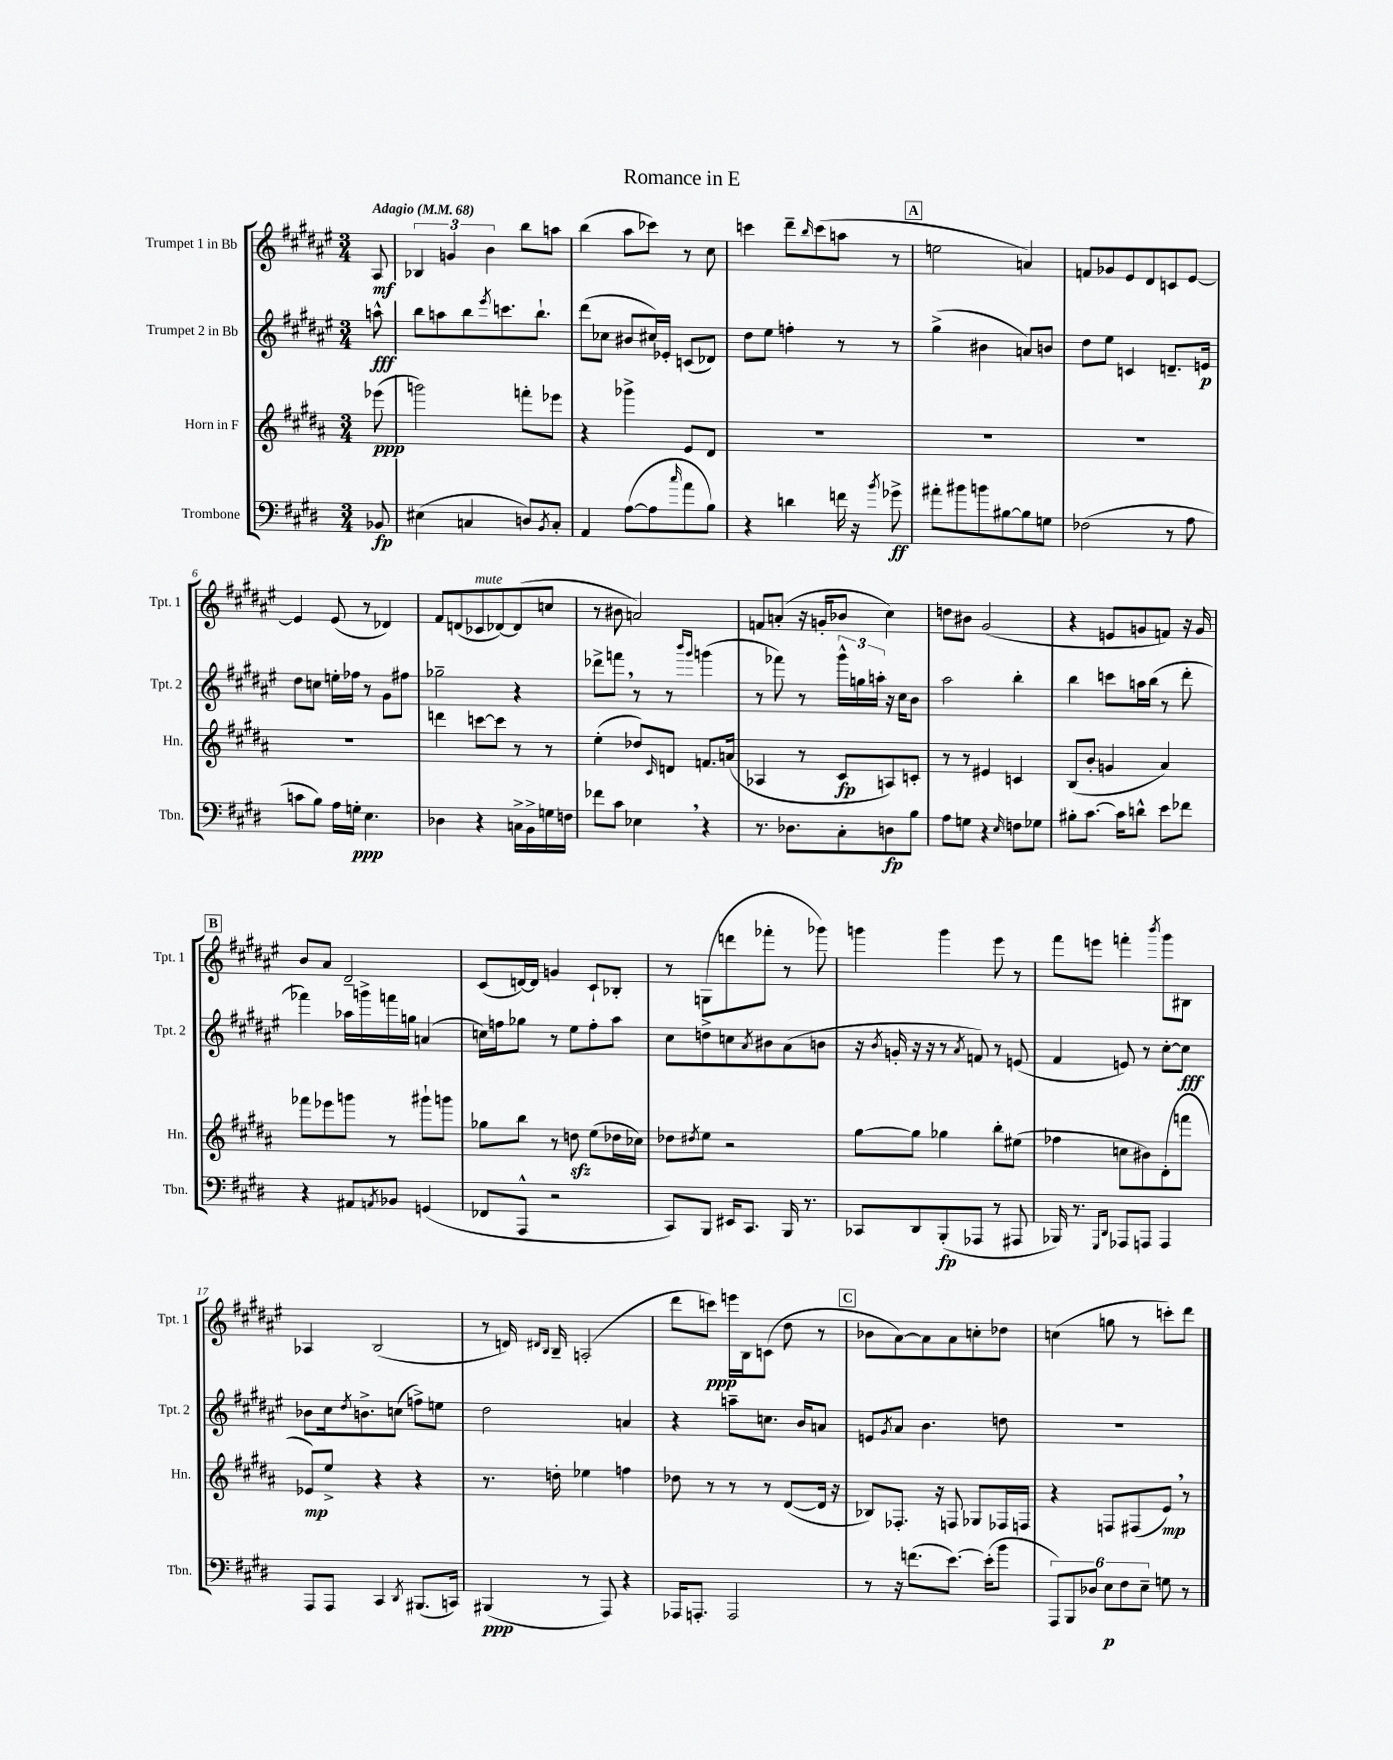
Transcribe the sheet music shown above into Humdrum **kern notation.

**kern	**dynam	**kern	**dynam	**kern	**dynam	**kern	**dynam
*part4	*part4	*part3	*part3	*part2	*part2	*part1	*part1
*staff4	*staff4	*staff3	*staff3	*staff2	*staff2	*staff1	*staff1
*I"Trombone	*	*I"Horn in F	*	*I"Trumpet 2 in Bb	*	*I"Trumpet 1 in Bb	*
*I'Tbn.	*	*I'Hn.	*	*I'Tpt. 2	*	*I'Tpt. 1	*
*clefF4	*	*clefG2	*	*clefG2	*	*clefG2	*
*k[f#c#g#d#]	*	*k[f#c#g#d#a#]	*	*k[f#c#g#d#a#e#]	*	*k[f#c#g#d#a#e#]	*
*M3/4	*	*M3/4	*	*M3/4	*	*M3/4	*
*MM68	*	*MM68	*	*MM68	*	*MM68	*
=	=	=	=	=	=	=	=
!	!	!	!	!	!	!LO:TX:a:B:t=Adagio	!
8BB-X/	fp	(8eee-X\	ppp	8aan^^\	fff	8A#/	mf
=1	=1	=1	=1	=1	=1	=1	=1
(4E#X\	.	2gggn\)	.	8bb\L	.	6B-X/	.
.	.	.	.	8aan\	.	.	.
.	.	.	.	.	.	6gn/	.
4Cn/	.	.	.	8bb\	.	.	.
.	.	.	.	.	.	6b\	.
.	.	.	.	8qeee#/	.	.	.
.	.	.	.	8.cccn\	.	.	.
8Dn/L)	.	8fffn'\L	.	.	.	8bb\L	.
.	.	.	.	8.bb`\J	.	.	.
8qBB/	.	.	.	.	.	.	.
8C'/J	.	8eee-X\J	.	.	.	8aan\J	.
=2	=2	=2	=2	=2	=2	=2	=2
4AA/	.	4r	.	(8ddd#\L	.	(4bb\	.
.	.	.	.	8cc-X\J	.	.	.
([8A\L	.	4ggg-X^\	.	8b#X/L	.	8aa#\L	.
8A\]	.	.	.	16cc#X/L)	.	8ccc-X\J)	.
.	.	.	.	16e-X'/JJ	.	.	.
16qqcc#/	.	.	.	.	.	.	.
8a\	.	8e/L	.	(8cn/L	.	8r	.
8B\J)	.	8d#/J	.	8d-X/J)	.	8cc#\	.
=3	=3	=3	=3	=3	=3	=3	=3
4r	.	2.r	.	8dd#\L	.	4cccn\	.
.	.	.	.	8ee#\J	.	.	.
4dn\	.	.	.	4ffn'\	.	8ddd#~\L	.
.	.	.	.	.	.	16qqbb/	.
.	.	.	.	.	.	(8ccc\	.
16fn\	.	.	.	8r	.	8aan\J	.
16r	.	.	.	.	.	.	.
8qb/	.	.	.	.	.	.	.
8g-X^\	ff	.	.	8r	.	8r	.
!!LO:REH:place=s1:t=A
=4	=4	=4	=4	=4	=4	=4	=4
8a#X'\L	.	2.r	.	(4gg#^\	.	2een\	.
8b#X\	.	.	.	.	.	.	.
8bn\	.	.	.	4b#X\	.	.	.
[8B#X\	.	.	.	.	.	.	.
8B#\]	.	.	.	8an/L)	.	4an/)	.
8Gn\J	.	.	.	8bn/J	.	.	.
=5	=5	=5	=5	=5	=5	=5	=5
(2F-X\	.	2.r	.	8dd#\L	.	8fn/L	.
.	.	.	.	8ee#\J	.	8g-X/	.
.	.	.	.	4cn/	.	8e#/	.
.	.	.	.	.	.	8d#/	.
8r	.	.	.	8.dn~/L	.	8cn/	.
8A\	.	.	.	.	.	[8e#/J	.
.	.	.	.	16en/Jk	p	.	.
!!LO:LB:g=z
=6	=6	=6	=6	=6	=6	=6	=6
8cn\L	.	2.r	.	8dd#\L	.	4e#/]	.
8B\J)	.	.	.	8ccn\J	.	.	.
16A\LL	.	.	.	16een'\LL	.	(8e#/	.
16Gn'\JJ	ppp	.	.	16ff-X\JJ	.	.	.
4.E\	.	.	.	8r	.	8r	.
.	.	.	.	8g#\L	.	4d-X/)	.
.	.	.	.	8ff#X\J	.	.	.
=7	=7	=7	=7	=7	=7	=7	=7
4D-X\	.	4dddn\	.	2gg-X~\	.	8f#/L	.
.	.	.	.	.	.	(8dn/	.
!	!	!	!	!	!	!LO:TX:a:i:t=mute	!
4r	.	[8cccn\L	.	.	.	8c-X/	.
.	.	8ccc\J]	.	.	.	[8d-X/)	.
16Cn^\LL	.	8r	.	4r	.	(8d-/]	.
16BB^\	.	.	.	.	.	.	.
16Gn\	.	8r	.	.	.	8ccn/J	.
16Fn\JJ	.	.	.	.	.	.	.
=8	=8	=8	=8	=8	=8	=8	=8
8f-X\L	.	(4ee'\	.	8ddd-X^\L	.	8r	.
8c#\J	.	.	.	8fffn,\J	.	8b#X\	.
4E-X,\	.	8dd-X/L)	.	8r	.	2an/)	.
.	.	16qqc#/	.	.	.	.	.
.	.	8dn/J	.	8r	.	.	.
.	.	.	.	16qqbbb/LL	.	.	.
.	.	.	.	16qqggg#/JJ	.	.	.
4r	.	8.fn/L	.	(4gggn\	.	.	.
.	.	(16an/Jk	.	.	.	.	.
=9	=9	=9	=9	=9	=9	=9	=9
8.r	.	4A-X/	.	8r	.	8fn/L	.
.	.	.	.	8fff-X\)	.	(8an'/J	.
8.D-X\L	.	.	.	.	.	.	.
.	.	8r	.	8r	.	16r	.
.	.	.	.	.	.	16gn'/KL	.
8C#'\	.	8c#/L	fp	24ggg#^^\LL	.	8b-X/J	.
.	.	.	.	24ggn\	.	.	.
.	.	.	.	24aan'\JJ	.	.	.
8Dn\	fp	8An/)	.	16r	.	4cc#\)	.
.	.	.	.	16cc#\KL	.	.	.
8B\J	.	8cn'/J	.	8b\J	.	.	.
=10	=10	=10	=10	=10	=10	=10	=10
8A\L	.	8r	.	2aa#\	.	8ddn\L	.
8Gn\J	.	8r	.	.	.	8b#X\J	.
4r	.	4e#X/	.	.	.	(2g#/	.
16qqE/	.	.	.	.	.	.	.
8Fn\L	.	4cn/	.	4bb'\	.	.	.
8G-X\J	.	.	.	.	.	.	.
=11	=11	=11	=11	=11	=11	=11	=11
8B#X'\L	.	(8B/L	.	4bb\	.	4r	.
[8.c#\J	.	8b'/J	.	.	.	.	.
.	.	4gn/	.	8cccn\L	.	8en/L	.
16c#\KL]	.	.	.	.	.	.	.
8dn^^\J	.	.	.	16aan\L	.	8gn/	.
.	.	.	.	(16bb\JJ	.	.	.
8e\L	.	4a#/)	.	8r	.	8fn/J)	.
8f-X\J	.	.	.	8ddd#'\	.	16r	.
.	.	.	.	.	.	16g/	.
!!LO:LB:g=z
!!LO:REH:place=s1:t=B
=12	=12	=12	=12	=12	=12	=12	=12
4r	.	8fff-X\L	.	4fff-X\)	.	8b/L	.
.	.	8eee-X\	.	.	.	8a#/J	.
8AA#X/L	.	8gggn\J	.	16aa-X\LL	.	2d#~/	.
.	.	.	.	16gggn^\	.	.	.
8qAAn/	.	.	.	.	.	.	.
8BB-X/J	.	8r	.	16fffn\	.	.	.
.	.	.	.	16ggn\JJ	.	.	.
(4GGn/	.	8ggg#X`\L	.	(4an/	.	.	.
.	.	8gggn\J	.	.	.	.	.
=13	=13	=13	=13	=13	=13	=13	=13
8FF-X/L	.	8gg-X\L	.	16ccn\LL)	.	(8c#/L	.
.	.	.	.	16ffn\J	.	.	.
8AAA^^/J	.	8bb\J	.	8gg-X\J	.	[16dn/L)	.
.	.	.	.	.	.	16d/JJ]	.
2r	.	8r	.	8r	.	4gn/	.
.	.	8ddnzz\	.	8ee#\L	.	.	.
.	.	(8ee\L	.	8ff'\	.	8c#`/L	.
.	.	16dd-X\L	.	8aa#\J	.	8B-X'/J	.
.	.	16cc-X\JJ)	.	.	.	.	.
=14	=14	=14	=14	=14	=14	=14	=14
8CC#/L)	.	8dd-X\L	.	8cc#\L	.	8r	.
.	.	8qdd#X/	.	.	.	.	.
8BBB/J	.	8ee\J	.	8ddn^\	.	(8Gn\L	.
16EE#X/KL	.	2r	.	8ccn\	.	8dddn\	.
8.CC#/J	.	.	.	.	.	.	.
.	.	.	.	8qa#/	.	.	.
.	.	.	.	8b#X\	.	8fff-X'\J	.
16BBB/	.	.	.	(8a#\	.	8r	.
8.r	.	.	.	.	.	.	.
.	.	.	.	8bn\J	.	8ggg-X\)	.
=15	=15	=15	=15	=15	=15	=15	=15
8CC-X/L	.	[8gg#\L	.	16r	.	4gggn\	.
.	.	.	.	8qb/	.	.	.
.	.	.	.	16gn'/	.	.	.
8DD#/	.	8gg#\J]	.	16r	.	.	.
.	.	.	.	16r	.	.	.
(8BBB'/	fp	4gg-X\	.	8r	.	4ggg\	.
.	.	.	.	8qa#/	.	.	.
8AAA-X/J	.	.	.	8fn/)	.	.	.
8r	.	8bb'\L	.	8r	.	8eee#\	.
8AAA#X/	.	(8ee#X\J	.	(8en/	.	8r	.
=16	=16	=16	=16	=16	=16	=16	=16
16BBB-X/)	.	4ff-X\	.	4f#/	.	8fff#\L	.
8.r	.	.	.	.	.	.	.
.	.	.	.	.	.	8eeen\J	.
16qqGGG#/LL	.	.	.	.	.	.	.
16qqDD#/JJ	.	.	.	.	.	.	.
8AAA-X/L	.	8ccn\L	.	8en/)	.	4fffn'\	.
8AAAn/J	.	8b#X\)	.	8r	.	.	.
.	.	.	.	.	.	8qbbb/	.
4AAA/	.	(8d#'\	.	[8cc#'\L	.	8ggg#\L	.
.	.	8fffn\J	.	8cc#\J]	fff	8B#X\J	.
!!LO:LB:g=z
=17	=17	=17	=17	=17	=17	=17	=17
8AAA/L	.	8e-X/L)	mp	8b-X\L	.	4A-X/	.
8AAA/J	.	8ee^/J	.	16cc#\k	.	.	.
.	.	.	.	8qdd#/	.	.	.
.	.	.	.	8.bn^\	.	.	.
4CC#/	.	4r	.	.	.	(2B/	.
.	.	.	.	(8ccn\J	.	.	.
8qDD#/	.	.	.	.	.	.	.
(8.BBB#X/L	.	4r	.	8ffn^\L)	.	.	.
.	.	.	.	8een\J	.	.	.
16CCn/Jk)	.	.	.	.	.	.	.
=18	=18	=18	=18	=18	=18	=18	=18
(4BBB#X/	ppp	8.r	.	2dd#\	.	8r	.
.	.	.	.	.	.	16dn/)	.
.	.	.	.	.	.	16qqd#X/LL	.
.	.	.	.	.	.	16qqB/JJ	.
.	.	16ddn'\	.	.	.	16B~/	.
8r	.	4ee-X\	.	.	.	(2An'/	.
8AAA/)	.	.	.	.	.	.	.
4r	.	4ffn\	.	4an/	.	.	.
=19	=19	=19	=19	=19	=19	=19	=19
16AAA-X/KL	.	8dd-X\	.	4r	.	8ddd#\L	.
8.AAAn'/J	.	.	.	.	.	.	.
.	.	8r	.	.	.	8cccn\J)	ppp
2AAA/	.	8r	.	8aan~\L	.	16eeen\LL	.
.	.	.	.	.	.	16B\J	.
.	.	8r	.	8.ccn\J	.	(8cn\J	.
.	.	([8d#/L	.	.	.	8dd#\	.
.	.	.	.	16b/KL	.	.	.
.	.	16d#/Jk]	.	8an/J	.	8r	.
.	.	16r	.	.	.	.	.
!!LO:REH:place=s1:t=C
=20	=20	=20	=20	=20	=20	=20	=20
8r	.	8B-X/L)	.	8en/L	.	8b-X\L	.
.	.	.	.	8qg#/	.	.	.
16r	.	8.F-X'/J	.	8a#/J	.	[8a#\)	.
(8.fn\L	.	.	.	.	.	.	.
.	.	.	.	4.b\	.	8a#\]	.
.	.	16r	.	.	.	.	.
[8.e\J)	.	8Fn/	.	.	.	8a#\	.
.	.	8G-X/L	.	.	.	8ccn'\	.
(16e'\KL]	.	.	.	.	.	.	.
8b\J	.	16F-X/L	.	8ddn\	.	8dd-X\J	.
.	.	16Fn/JJ	.	.	.	.	.
=21	=21	=21	=21	=21	=21	=21	=21
12AAA/L)	.	4r	.	2.r	.	(4ccn\	.
12BBB/	.	.	.	.	.	.	.
12D-X/J	.	.	.	.	.	.	.
12E\L	p	8Fn/L	.	.	.	8ggn\	.
12F#\	.	.	.	.	.	.	.
.	.	(8F#X/	.	.	.	8r	.
12E~\J	.	.	.	.	.	.	.
8Gn\	.	8e,/J)	mp	.	.	8cccn'\L)	.
8r	.	8r	.	.	.	8ddd#\J	.
==	==	==	==	==	==	==	==
*-	*-	*-	*-	*-	*-	*-	*-
